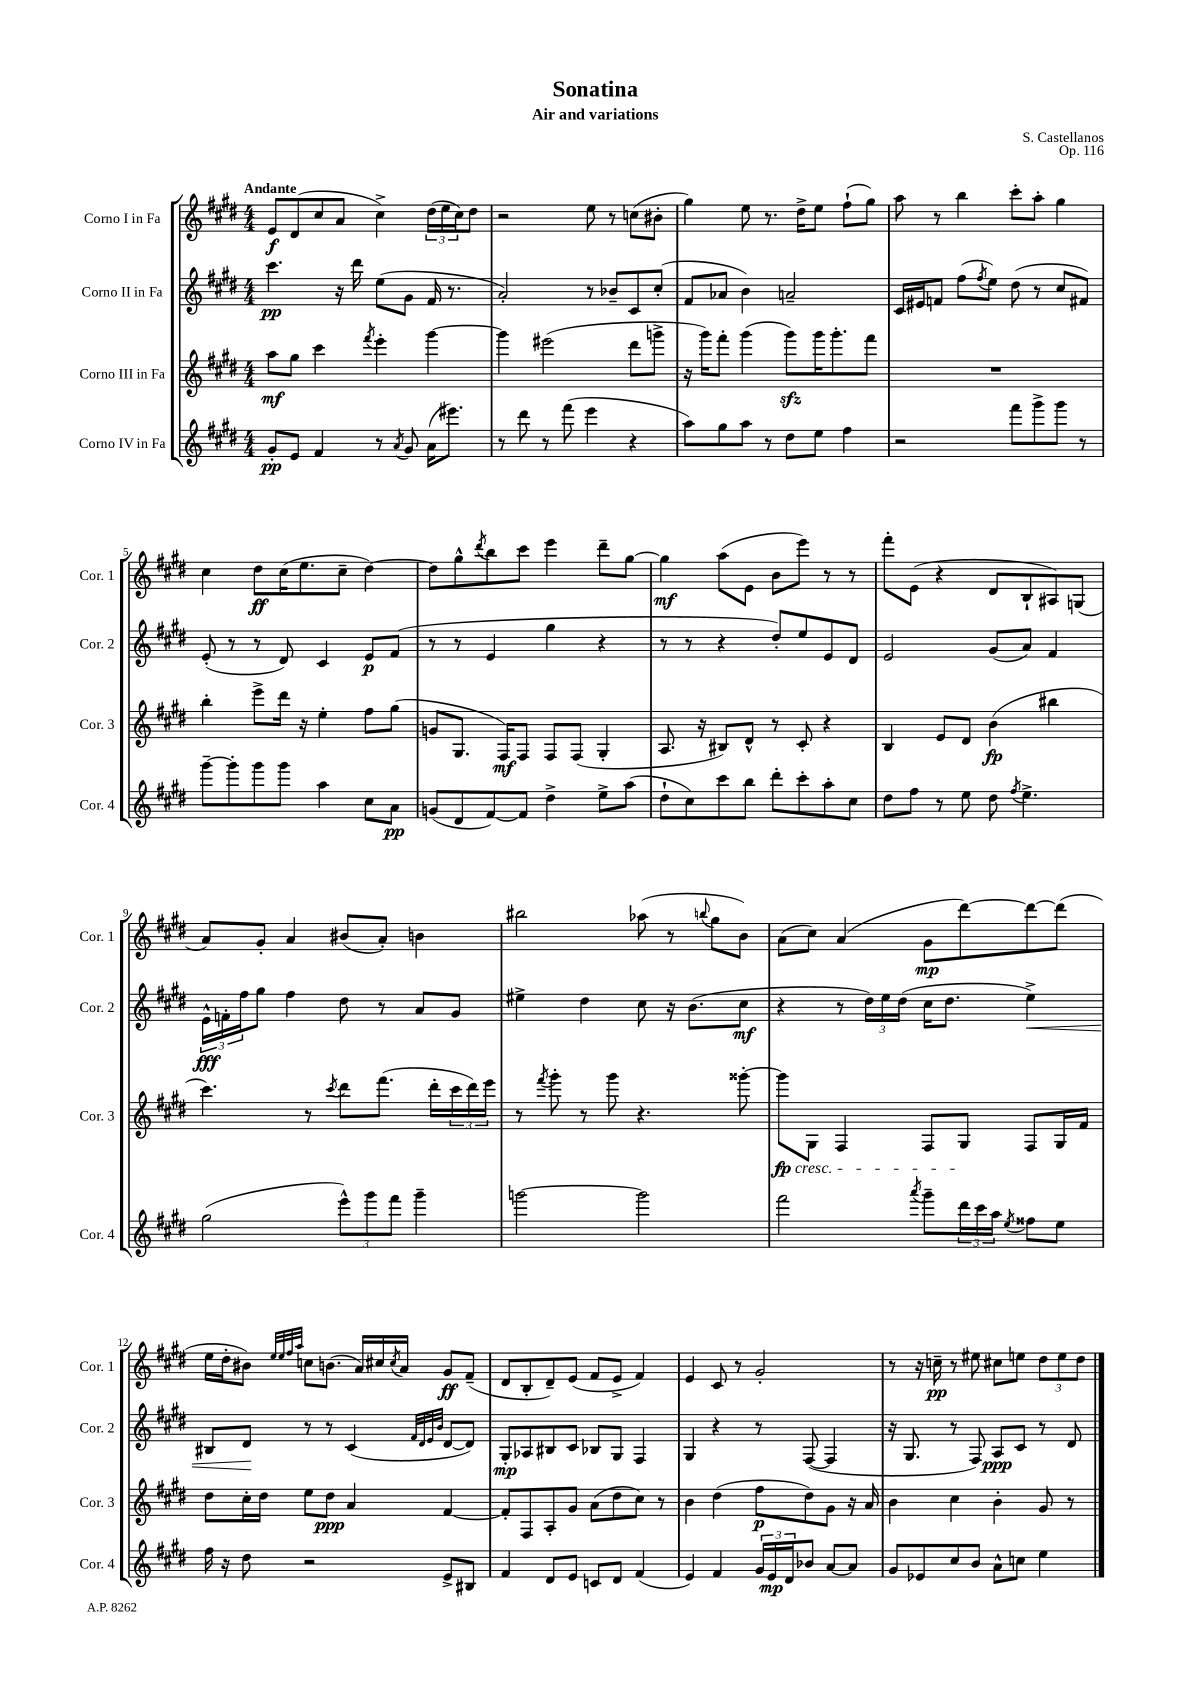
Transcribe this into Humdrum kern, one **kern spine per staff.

**kern	**kern	**kern	**kern
*staff4	*staff3	*staff2	*staff1
*clefG2	*clefG2	*clefG2	*clefG2
*k[f#c#g#d#]	*k[f#c#g#d#]	*k[f#c#g#d#]	*k[f#c#g#d#]
*M4/4	*M4/4	*M4/4	*M4/4
8g#'	8aa	4.ccc#	8e
8e	8gg#	.	(8d#
4f#	4ccc#	.	8cc#
.	.	16r	8a
.	.	16ddd#	.
.	8qfff#	.	.
8r	4eee'	(8ee	4cc#^)
8qa	.	.	.
8g#	.	8g#	.
(16a	[4ggg#	16f#	(24dd#
.	.	.	24ee
8.eee#)	.	8.r	.
.	.	.	24cc#)
.	.	.	8dd#
=	=	=	=
8r	4ggg#]	2a')	2r
8ddd#	.	.	.
8r	(2eee#	.	.
(8fff#	.	.	.
4eee	.	8r	8ee
.	.	8b-~	8r
4r	8ddd#	8c#	(8cc
.	8ggg^	(8cc#'	8b#'
=	=	=	=
8aa)	16r	8f#	4gg#)
.	16ggg#)	.	.
8gg#	8fff#'	8a-	.
8aa	(4ggg#	4b)	8ee
8r	.	.	8.r
8dd#	8ggg#)	2a~	.
.	.	.	16dd#^
8ee	16ggg#	.	8ee
.	8.ggg#'	.	.
4ff#	.	.	(8ff#`
.	8fff#	.	8gg#)
=	=	=	=
2r	1r	16c#	8aa
.	.	16e#	.
.	.	8f	8r
.	.	(8ff#	4bb
.	.	8qff#	.
.	.	8ee)	.
8fff#	.	(8dd#	8ccc#'
8ggg#^	.	8r	8aa'
8ggg#	.	8cc#	4gg#
8r	.	8f#)	.
=	=	=	=
[8ggg#~	4bb'	(8e'	4cc#
8ggg#']	.	8r	.
8ggg#	8eee^	8r	8dd#
8ggg#	16ddd#	8d#)	(16cc#
.	16r	.	8.ee
4aa	4ee'	4c#	.
.	.	.	8cc#~
8cc#	8ff#	8e	[4dd#)
8a	(8gg#	(8f#	.
=	=	=	=
(8g	8g	8r	8dd#]
8d#	8.G#	8r	8gg#^^
.	.	.	8qddd#
[8f#)	.	4e	8bb
.	16F#)	.	.
8f#]	8F#	.	8ccc#
4dd#^	8F#	4gg#	4eee
.	(8F#	.	.
8ee^	4G#'	4r	8ddd#~
(8aa	.	.	[8gg#
=	=	=	=
8dd#`	8.A	8r	4gg#]
8cc#)	.	8r	.
.	16r	.	.
8ccc#	8B#)	4r	(8aa
8bb	8d#^^	.	8e
8ddd#'	8r	8dd#')	8b
8ccc#'	8c#'	8ee	8eee)
8aa'	4r	8e	8r
8cc#	.	8d#	8r
=	=	=	=
8dd#	4B	2e	8fff#'
8ff#	.	.	(8e
8r	8e	.	4r
8ee	8d#	.	.
8dd#	(4b	(8g#	8d#
8qff#	.	.	.
4.ee^	.	8a)	8B`
.	4bb#	4f#	8A#)
.	.	.	(8G
=	=	=	=
(2gg#	4.ccc#)	24e^^	8a)
.	.	24f'	.
.	.	24ff#	.
.	.	8gg#	8g#'
.	.	4ff#	4a
.	8r	.	.
.	8qccc#	.	.
12eee^^)	8ddd#	8dd#	(8b#
12ggg#	.	.	.
.	(8.fff#	8r	8a')
12fff#	.	.	.
4ggg#~	.	8a	4b
.	16ddd#'	.	.
.	24ccc#	8g#	.
.	24ddd#)	.	.
.	24eee	.	.
=	=	=	=
[2ggg	8r	4ee#^	2bb#
.	8qfff#	.	.
.	8ggg#'	.	.
.	8r	4dd#	.
.	8ggg#	.	.
2ggg]	4.r	8cc#	(8aa-
.	.	16r	8r
.	.	(8.b	.
.	.	.	8qqbb
.	.	.	8gg#
.	[8ggg##'	8cc#	8b)
=	=	=	=
2fff#	8ggg##]	4r	(8a
.	8G#	.	8cc#)
.	4F#	8r	(4a
.	.	24dd#)	.
.	.	24ee	.
.	.	(24dd#	.
8qaaa	.	.	.
8ggg#~	8F#	16cc#	8g#
.	.	8.dd#	.
24ddd#	8G#	.	[8ddd#)
24ccc#	.	.	.
24aa	.	.	.
8qee	.	.	.
8ff##	8F#	4ee^)	8ddd#_
8ee	16G#	.	(8ddd#]
.	16f#	.	.
=	=	=	=
16ff#	8dd#	8B#	16ee
16r	.	.	16dd#'
8dd#	16cc#'	8d#	8b#)
.	16dd#	.	.
.	.	.	32qqee
.	.	.	32qqee
.	.	.	32qqff#
.	.	.	32qqaa
2r	8ee	8r	8cc
.	8dd#	8r	(8.b
.	4a	(4c#	.
.	.	.	16a)
.	.	.	16cc#
.	.	.	8qcc#
.	.	.	16a
.	.	32qqf#	.
.	.	32qqd#	.
.	.	32qqe	.
.	.	32qqb	.
8e^	[4f#	[8d#	8g#
8B#	.	8d#])	(8f#~
=	=	=	=
4f#	8f#']	8G#'	8d#
.	8F#	8A-	8B'
8d#	8A'	8B#	8d#~)
8e	8g#	8c#	(8e
8c	(8a	8B-	8f#
8d#	8dd#	8G#	8e^
(4f#	8cc#)	4F#	4f#)
.	8r	.	.
=	=	=	=
4e)	4b	4G#	4e
4f#	(4dd#	4r	8c#
.	.	.	8r
24g#	8ff#	8r	2g#'
24e	.	.	.
24d#	.	.	.
8b-	8dd#)	([8F#	.
[8a	8g#	4F#]	.
8a]	16r	.	.
.	16a	.	.
=	=	=	=
8g#	4b	16r	8r
.	.	8.G#	.
8e-	.	.	16r
.	.	.	16cc~
8cc#	4cc#	8r	8r
8b	.	8F#)	8ee#
8a^^	4b'	8A	8cc#
8cc	.	8c#	8ee
4ee	8g#	8r	12dd#
.	.	.	12ee
.	8r	8d#	.
.	.	.	12dd#
==	==	==	==
*-	*-	*-	*-
